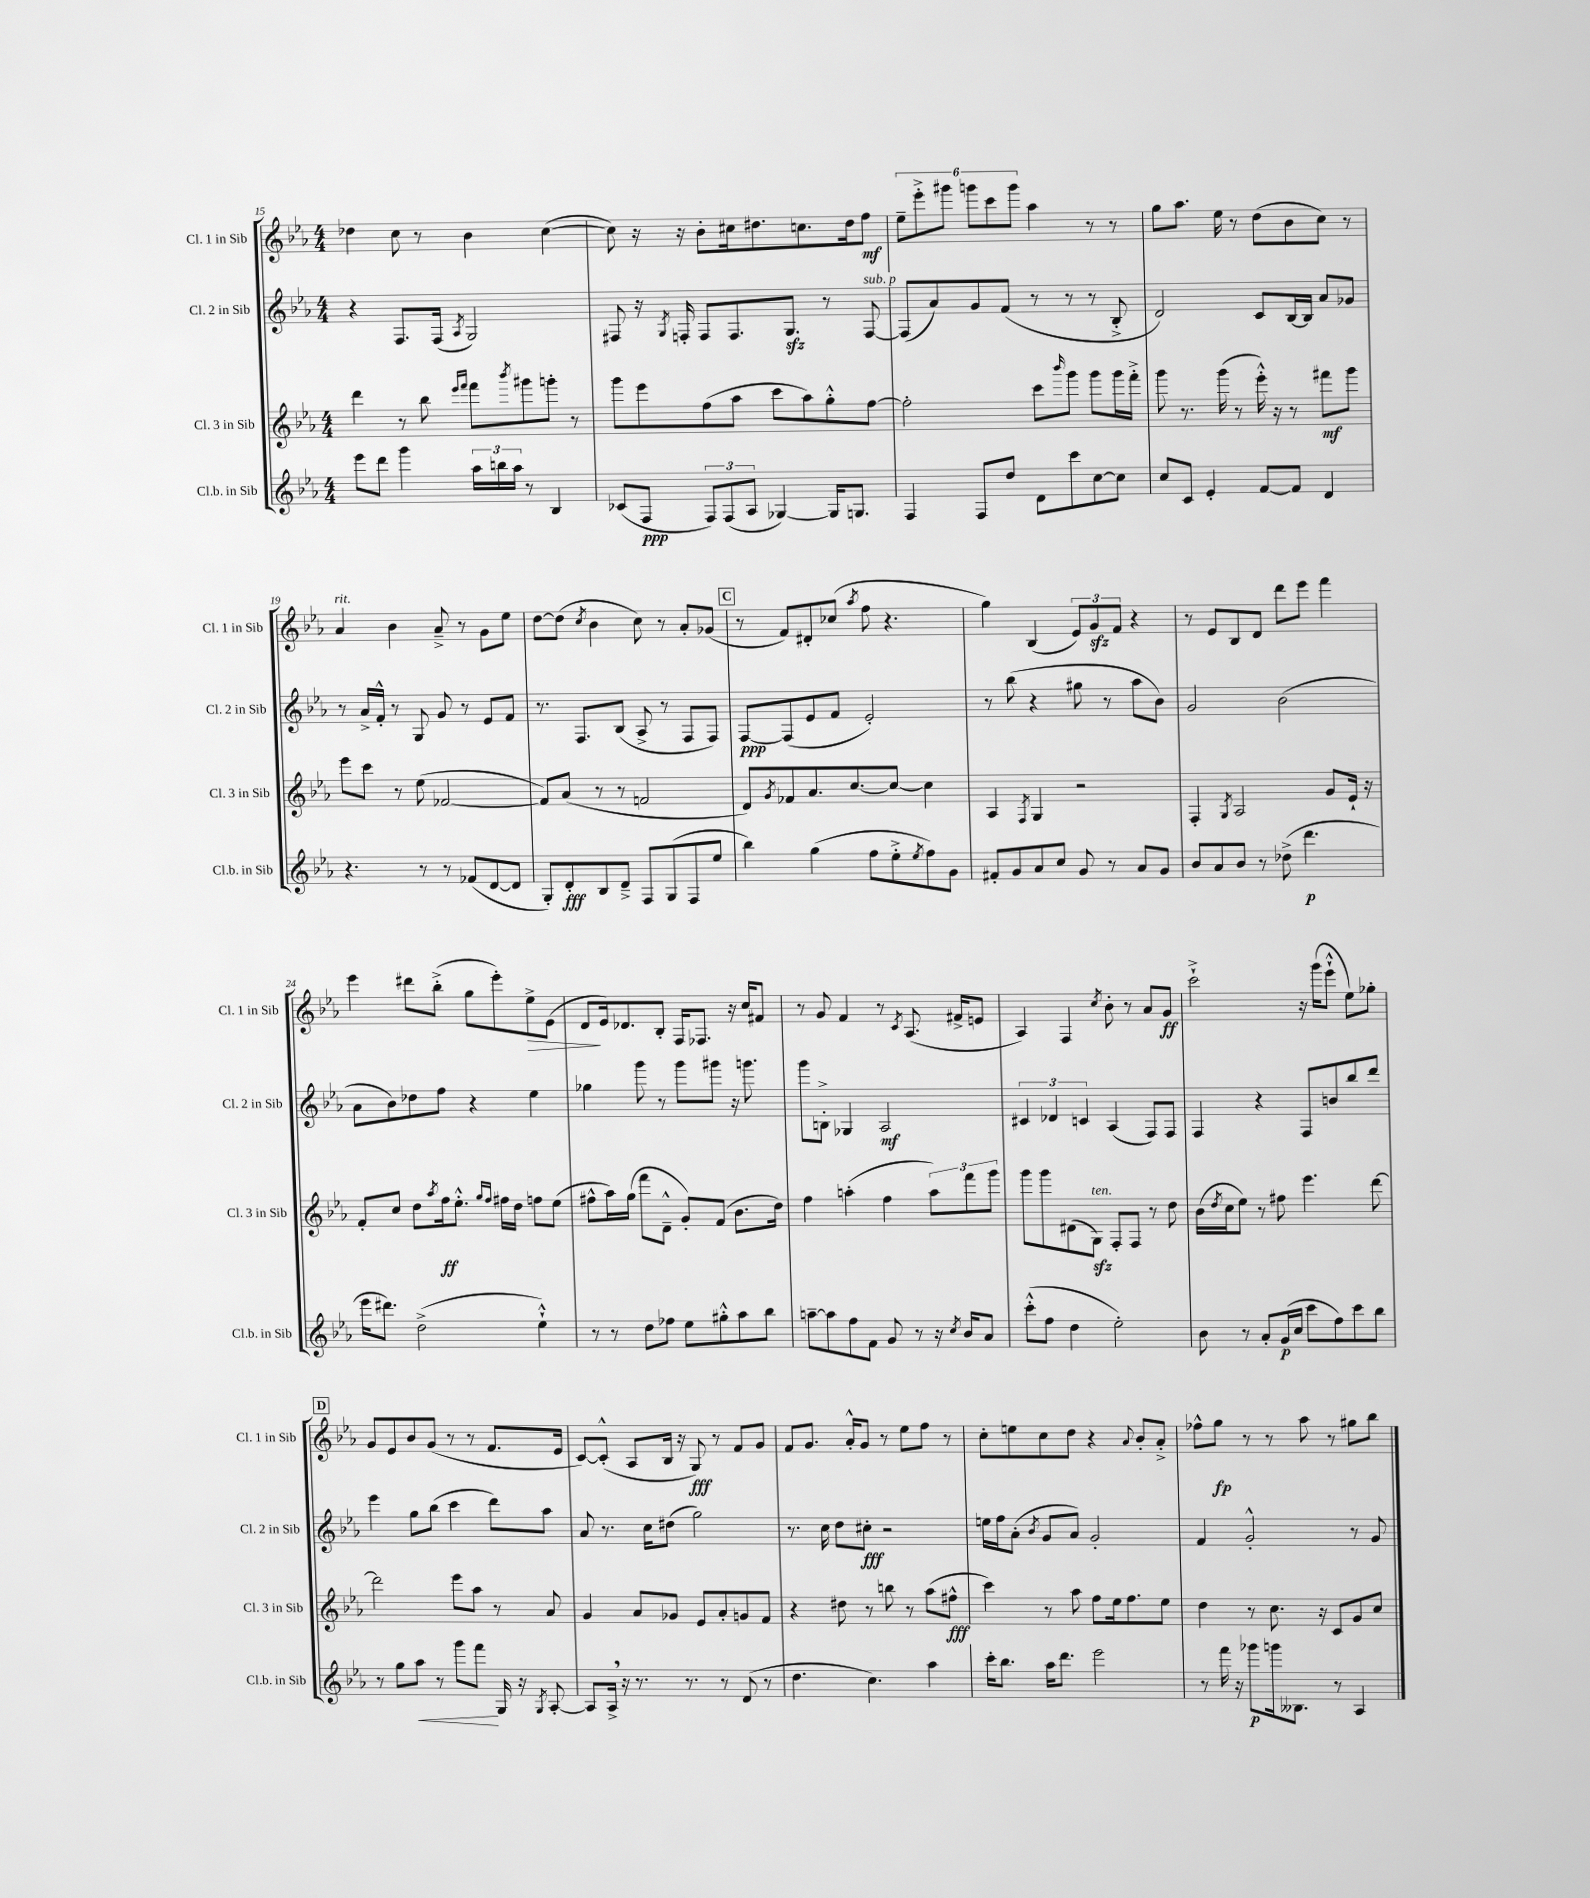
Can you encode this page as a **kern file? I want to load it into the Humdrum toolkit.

**kern	**kern	**kern	**kern
*staff4	*staff3	*staff2	*staff1
*clefG2	*clefG2	*clefG2	*clefG2
*k[b-e-a-]	*k[b-e-a-]	*k[b-e-a-]	*k[b-e-a-]
*M4/4	*M4/4	*M4/4	*M4/4
8eee-	4ddd	4r	4dd-
8ddd	.	.	.
4ggg	8r	8.F	8cc
.	8bb-	.	8r
.	.	(16F	.
.	16qqeee-	.	.
.	16qqfff	8qA-	.
24aa-	8fff	2G)	4b-
24bb	.	.	.
24aa-	.	.	.
.	8qbbb-	.	.
8r	8ggg#	.	.
4B-	8ggg'	.	([4cc
.	8r	.	.
=	=	=	=
(8c-	8ggg	8F#	8cc])
8F	8eee-	16r	16r
.	.	8qG	.
.	.	16F'	16r
12F)	(8ff	8F	8b-'
(12F	.	.	.
.	8aa-	8.F	16cc#
12A-	.	.	.
.	.	.	8.dd#
[4G-)	8ccc	.	.
.	.	8.G	.
.	8aa-)	.	8.cc
16G-]	8gg'^^	8r	.
8.G	.	.	16dd#
.	[8ff	[8F	8ff
=	=	=	=
4F	2ff']	(8F]	12ee-~
.	.	.	12eee-'^
.	.	8a-)	.
.	.	.	12ggg#
8F	.	8g	12ggg
.	.	.	12ccc
8dd	.	(8f	.
.	.	.	12ggg
8d	8ccc	8r	4aa-
.	16qqbbb-	.	.
8ccc	8ggg	8r	.
[8cc	8ggg	8r	8r
8cc]	16ggg	8B-'^	8r
.	16fff'^	.	.
=	=	=	=
8cc	8ggg	2d)	8gg
8c	8.r	.	8.aa-
4e-'	.	.	.
.	(16ggg	.	16ee-
.	8r	.	8r
[8f	16eee-'^^)	8c	(8dd
.	16r	.	.
8f]	8r	[16B-	8b-
.	.	16B-]	.
4d	8fff#	8a-	8cc)
.	8ggg	8g-	8r
=	=	=	=
4.r	8eee-	8r	4a-
.	8ccc	16a-^	.
.	.	16f'^^	.
.	8r	8r	4b-
8r	(8ee-	8G	.
8r	[2f-	8g	8a-~^
(8f-	.	8r	8r
[8d	.	8e-	8g
8d]	.	8f	8ee-
=	=	=	=
8G')	8f-])	8.r	[8dd
8d'	(8a-	.	(8dd]
.	.	8.F	.
.	.	.	8qcc
8B-	8r	.	4b-
8d~^	8r	(8B-	.
8F	2f	8A-^	8cc)
(8G	.	8r	8r
8F	.	8F	8a-'
8ee-	.	8F)	(8g-
=	=	=	=
4bb-)	8d)	[8F	8r
.	8qg	.	.
.	8f-	(8F]	8f)
(4gg	8.a-	8e-	8d#'
.	.	8f	(8cc-
.	[8.cc	.	.
.	.	.	8qaa-
8ff	.	2e-')	8ff
8ee-'^	8cc_	.	4.r
8qee-	.	.	.
8ff)	4cc]	.	.
8g	.	.	.
=	=	=	=
8f#'	4A-	8r	4gg)
8g	.	(8bb-	.
.	8qF	.	.
8a-	4G	4r	(4B-
8cc	.	.	.
8g	2r	8gg#	12e-)
.	.	.	12g
8r	.	8r	.
.	.	.	12f
8a-	.	8aa-	4r
8g	.	8b-)	.
=	=	=	=
8b-	4F'	2g	8r
8a-	.	.	8e-
.	8qG	.	.
8b-	2A-	.	8B-
8r	.	.	8d
(8dd-^	.	(2b-	8ddd
4.ddd	.	.	8eee-
.	8g	.	4fff
.	16e-`	.	.
.	16r	.	.
=	=	=	=
16eee-	8f'	8a-	4eee-
8.ddd#)	.	.	.
.	8cc	8b-)	.
(2dd^	8dd	8dd-	8ddd#
.	8qaa-	.	.
.	16ff	8ff	(8bb-'^
.	8.ee-'^^	.	.
.	.	4r	8gg
.	16qqgg	.	.
.	16qqff	.	.
.	16ff#	.	8eee-')
.	16dd	.	.
4ee-`^^)	8ff	4ee-	8ee-^
.	(8ee-	.	(8e-
=	=	=	=
8r	8ff#^^	4gg-	8d
8r	16aa-)	.	16e-)
.	(16gg	.	8.d-
8dd	8fff	8ggg	.
8ff-	8d~^^	8r	8B-'
8ee-	8g')	8ggg	16F
.	.	.	8.F-
8gg#'^^	(8f	8ggg#	.
8aa-	8.b-	16r	16r
.	.	8.ggg	16cc
8bb-	.	.	8f#
.	16dd)	.	.
=	=	=	=
[8aa~	4ff	8ggg	8r
8aa]	.	8B'^	8g
8ff	(4aa'	4G-	4f
8f	.	.	.
8g	4ff	2A-	8r
.	.	.	8qc
8r	.	.	(8.A-
16r	12aa)	.	.
8qcc	.	.	.
16b-	.	.	16f#^
.	12fff	.	.
8a-	.	.	8e
.	12ggg	.	.
=	=	=	=
(8ccc'^^	8ggg	6c#	4A-)
8ff	8ggg	.	.
.	.	6d-	.
4dd	(8d#	.	4F
.	.	6c	.
.	8G)	.	.
.	.	.	8qcc
2ee-')	8F'	(4A-	8b-'
.	8F	.	8r
.	8r	8F)	8a-
.	8dd	8F	8g
=	=	=	=
8b-	(16b-	4F	2ccc`^
.	8qdd	.	.
.	16cc	.	.
8r	8ee-)	.	.
8a-'	8r	4r	.
(16g	8ff#	.	.
16cc	.	.	.
8ccc	4.eee-	8F	16r
.	.	.	(16ggg
8ff)	.	8b	8eee-`^^
8ccc	.	8bb-	8ee-)
8bb-	[8ddd	8ddd	8gg-'
=	=	=	=
8r	2ddd]	4eee-	8g
8gg	.	.	8e-
8aa-	.	8gg	8b-
8r	.	(8bb-	(8g
8ggg	8eee-	4ccc	8r
8fff	8aa-	.	8r
16G	8r	8ddd)	8.f
16r	.	.	.
8qG	.	.	.
[8A-'	8a-	8aa-	.
.	.	.	16e-
=	=	=	=
8A-]	4g	8a-	[8c)
16A-^	.	8.r	(8c'^^]
16r	.	.	.
8.r	8a-	.	8A-
.	.	16cc	.
.	8g-	(8dd#	16B-
8.r	.	.	16r
.	8e-	2gg)	8G)
8r	8a-'	.	8r
(8d	8g	.	8f
8r	8f	.	8g
=	=	=	=
4.dd	4r	8.r	8f
.	.	.	8.g
.	.	16cc	.
.	8dd#	8dd	.
.	.	.	16a-'^^
4.cc)	8r	8cc#'	8g
.	8bb	2r	8r
.	8r	.	8ee-
4aa-	(8aa-	.	8ff
.	8ff#^^	.	8r
=	=	=	=
16ccc'	4ccc)	16ee	8cc'
8.bb-	.	16ff	.
.	.	(8a-'	8ee
.	.	8qb-	.
16aa-	8r	8g	8cc
8.ddd	.	.	.
.	8aa-	8a-)	8dd
2eee-	8ff	2g'	4r
.	16ee-	.	.
.	8.ff	.	.
.	.	.	8qqa-
.	.	.	8b-'
.	8ee-	.	8a-'^
=	=	=	=
8r	4dd	4f	8ff-^^
16fff	.	.	8gg
16r	.	.	.
8ggg-	8r	2g'^^	8r
16ggg	8.cc	.	8r
8.B--	.	.	.
.	.	.	8aa-
.	16r	.	.
8r	8c	.	8r
4A-	8g	8r	8gg#
.	8cc	8g	8bb-
==	==	==	==
*-	*-	*-	*-
